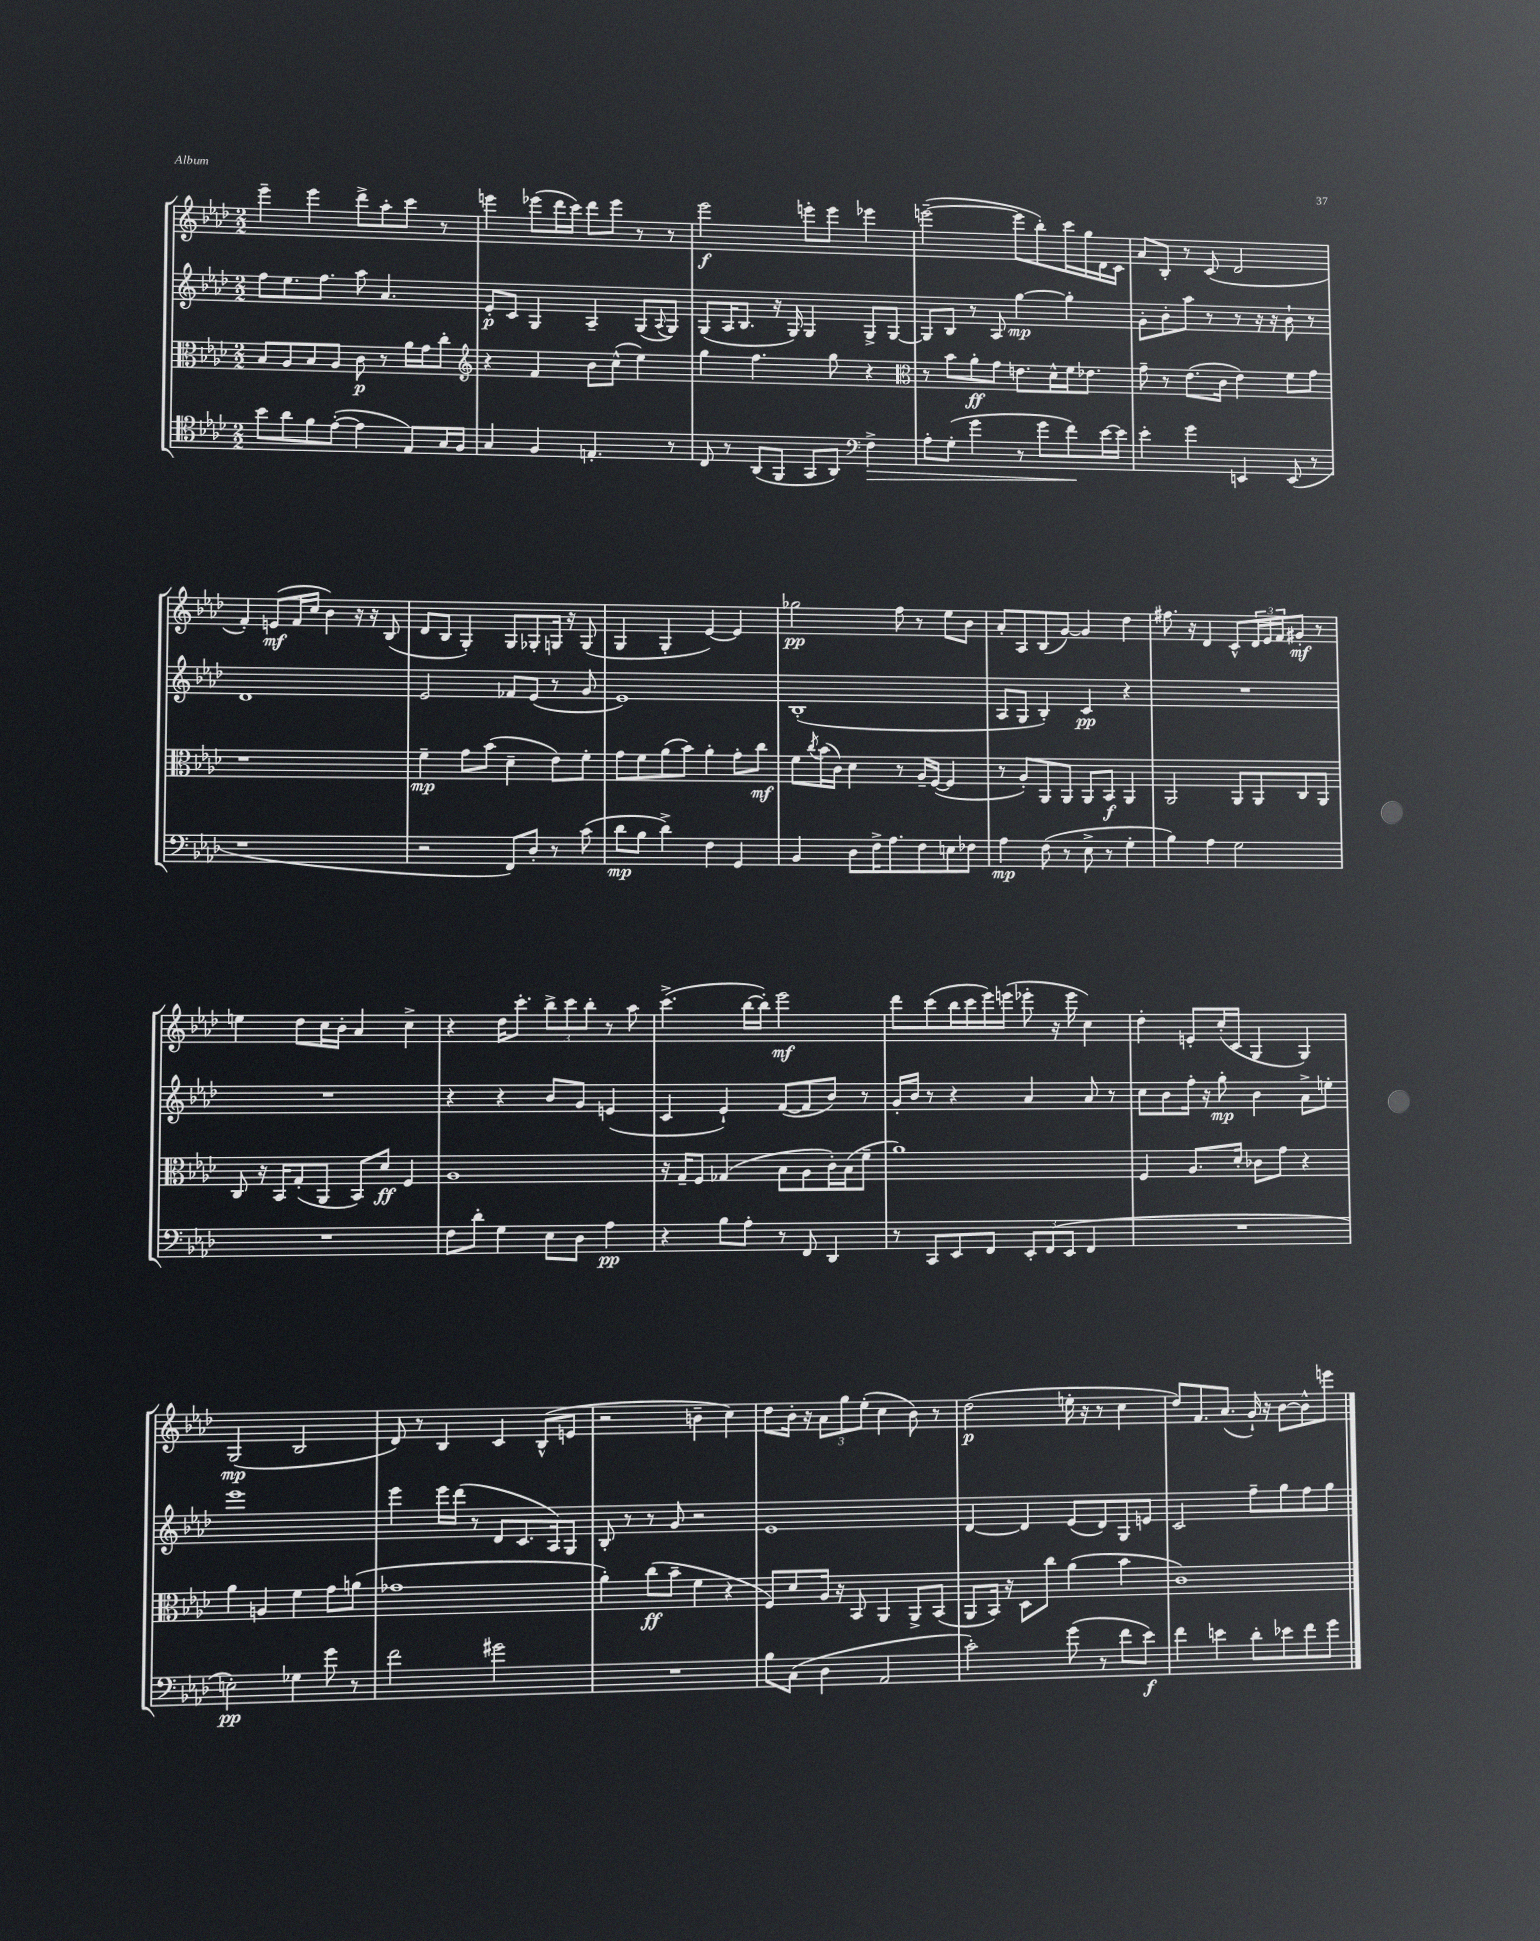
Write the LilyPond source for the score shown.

<<
\new StaffGroup <<
\new Staff = "s0" {
    \clef treble \key aes \major \numericTimeSignature \time 2/2
    ees'''4-- ees'''4 des'''8-> aes''8-. c'''8 r8 |
    e'''4 ees'''8( des'''16 c'''16) des'''8 ees'''8 r8 r8 |
    ees'''2\f e'''8-. e'''8 ees'''4 |
    e'''2~--( e'''8 bes''8-.) c'''16 g''16 des'16 c'16 |
    aes'8 bes8-. r8 c'8( des'2 |
    f'4-.) e'8\mf( f'16 c''16 bes'4) r16 r16 bes8( |
    des'8 bes8 g4-.) g8 ges8-. g16 r16 g8( |
    g4 g4-. ees'4~) ees'4 |
    ges''2\pp f''8 r8 ees''8 bes'8 |
    aes'8-. aes8 bes8( g'8~) g'4 des''4 |
    fis''8. r16 des'4 c'8-^ \tuplet 3/2 { des'16 ees'16 f'16 } gis'8-.\mf r8 |
    e''4 des''8 c''16 bes'16-. aes'4 c''4-> |
    r4 des''16 c'''8.-. \tuplet 3/2 { bes''8-> c'''8 bes''8-. } r8 aes''8 |
    c'''4.->( bes''16~ bes''16-.) ees'''2\mf |
    des'''8 c'''8( bes''16 c'''16 ees'''16) e'''16( ees'''8-. r16 ees'''16 c''4) |
    des''4-. e'8-. c''16-.( c'16 g4 g4) |
    g2\mp( bes2 |
    des'8) r8 bes4 c'4 bes8-^( e'8 |
    r2 b'4-- c''4) |
    des''8 bes'16-. r16 \tuplet 3/2 { aes'8 g''8 ees''8-.( } c''4 bes'8) r8 |
    des''2\p( e''16-. r16 r8 c''4 |
    des''8) f'8. aes'8.( g'16-!) r16 bes'8~ bes'8-^ e'''8 \bar "|." |
}
\new Staff = "s1" {
    \clef treble \key aes \major \numericTimeSignature \time 2/2
    f''8 ees''8. f''8. aes''8 aes'4. |
    ees'8-.\p c'8 g4 aes4-- g8( \appoggiatura { aes8 } g8) |
    g8( aes16 bes8. r16 g16) g4 g8-> g8~ |
    g8 bes8 r8 aes8 g''4~\mp g''4-. |
    g'8-. bes'8-. aes''8 r8 r8 r16 r16 bes'8-! r8 |
    des'1 |
    ees'2 fes'8 ees'8( r8 g'8 |
    ees'1) |
    bes1-.( |
    aes8 g8 bes4-.) c'4\pp r4 |
    R1 |
    R1 |
    r4 r4 bes'8 g'8 e'4( |
    c'4 ees'4-!) f'8~( f'8 bes'8) r8 |
    g'16-. bes'16 r8 r4 aes'4 aes'8 r8 |
    c''8 bes'8 f''16-. r16 g''8-.\mp bes'4 aes'8-> e''8-. |
    ees'''1 |
    ees'''4 ees'''16 des'''16( r8 des'8 c'8. aes16) g8 |
    bes8-. r8 r8 g'8 r2 |
    ees'1 |
    des'4~ des'4 ees'8( des'8) g8 e'8 |
    c'2 f''8-- g''8 f''8 g''8 \bar "|." |
}
\new Staff = "s2" {
    \clef alto \key aes \major \numericTimeSignature \time 2/2
    bes8 aes8 bes8 aes8 c'8\p r8 aes'16 g'16 c''8-. |
    \clef treble r4 f'4 bes'8 c''8-^( ees''4) |
    g''4 f''4. g''8 r4 |
    \clef alto r8 bes'8 aes'8-.\ff g'8 e'8. des'16-^ f'16 ees'8. |
    g'8-- r8 ees'8.( c'16 ees'4) f'8 g'8 |
    r1 |
    f'4--\mp g'8 bes'8( des'4-- ees'8) f'8-. |
    g'8 f'8 aes'8( bes'8) aes'4-. g'8-. c''8\mf |
    f'8 \acciaccatura { c''8 } bes'16( c'16) des'4 r8 aes16-- f16~( f4 |
    r8 aes8-.) aes,8 aes,8 aes,8 bes,8\f aes,4 |
    aes,2 aes,8 aes,8 c8 aes,8 |
    c8 r16 bes,16 g8-.( aes,8 bes,8) des'8\ff f4 |
    aes1 |
    r16 g16-- f8 ges4( bes8 aes8 c'16-.) bes16( f'8-- |
    aes'1) |
    f4 aes8. des'16-. ces'8 g'8 r4 |
    aes'4 a4 f'4 g'8 a'8( |
    ges'1 |
    aes'4-.) c''8\ff( bes'8-- f'4 r4 |
    f8) des'8 aes16 r16 bes,8 aes,4 aes,8-> bes,8( |
    aes,8 bes,16) r16 des8 c''8 aes'4( bes'4 |
    c'1) \bar "|." |
}
\new Staff = "s3" {
    \clef tenor \key aes \major \numericTimeSignature \time 2/2
    bes'8 aes'8 f'8 ees'8~-.( ees'4 ees8) g16 f16 |
    g4 f4 e4.-. r8 |
    c8 r8 aes,8( f,8 g,8 aes,8) \clef bass f4->\> |
    aes8-. g8-.( g'4 r8 g'8 f'8\!) ees'16~ ees'16 |
    ees'4-. g'4 e,4 e,8( r8 |
    r1 |
    r2 f,8) des8-. r8 c'8( |
    des'8\mp bes8 des'4->) f4 g,4 |
    bes,4 des8 f16-> aes8. f8 e8 fes8 |
    aes4\mp f8( r8 ees8-> r8 g4-. |
    bes4) aes4 g2 |
    R1 |
    f8 des'8-. g4 ees8 des8 aes4\pp |
    r4 bes8 aes8-. r8 f,8 des,4 |
    r8 c,8 ees,8 f,8 \tuplet 3/2 { ees,8-. f,8( ees,8 } f,4 |
    R1 |
    e2-.\pp) ges4 g'8 r8 |
    f'2 gis'2 |
    R1 |
    bes8 c8( des4 aes,2 |
    c'2-.) g'8( r8 f'8 ees'8\f) |
    f'4 e'4 des'8-. ees'8 f'8 g'8 \bar "|." |
}
>>
>>
\layout { \context { \Score \remove "Bar_number_engraver" } }
